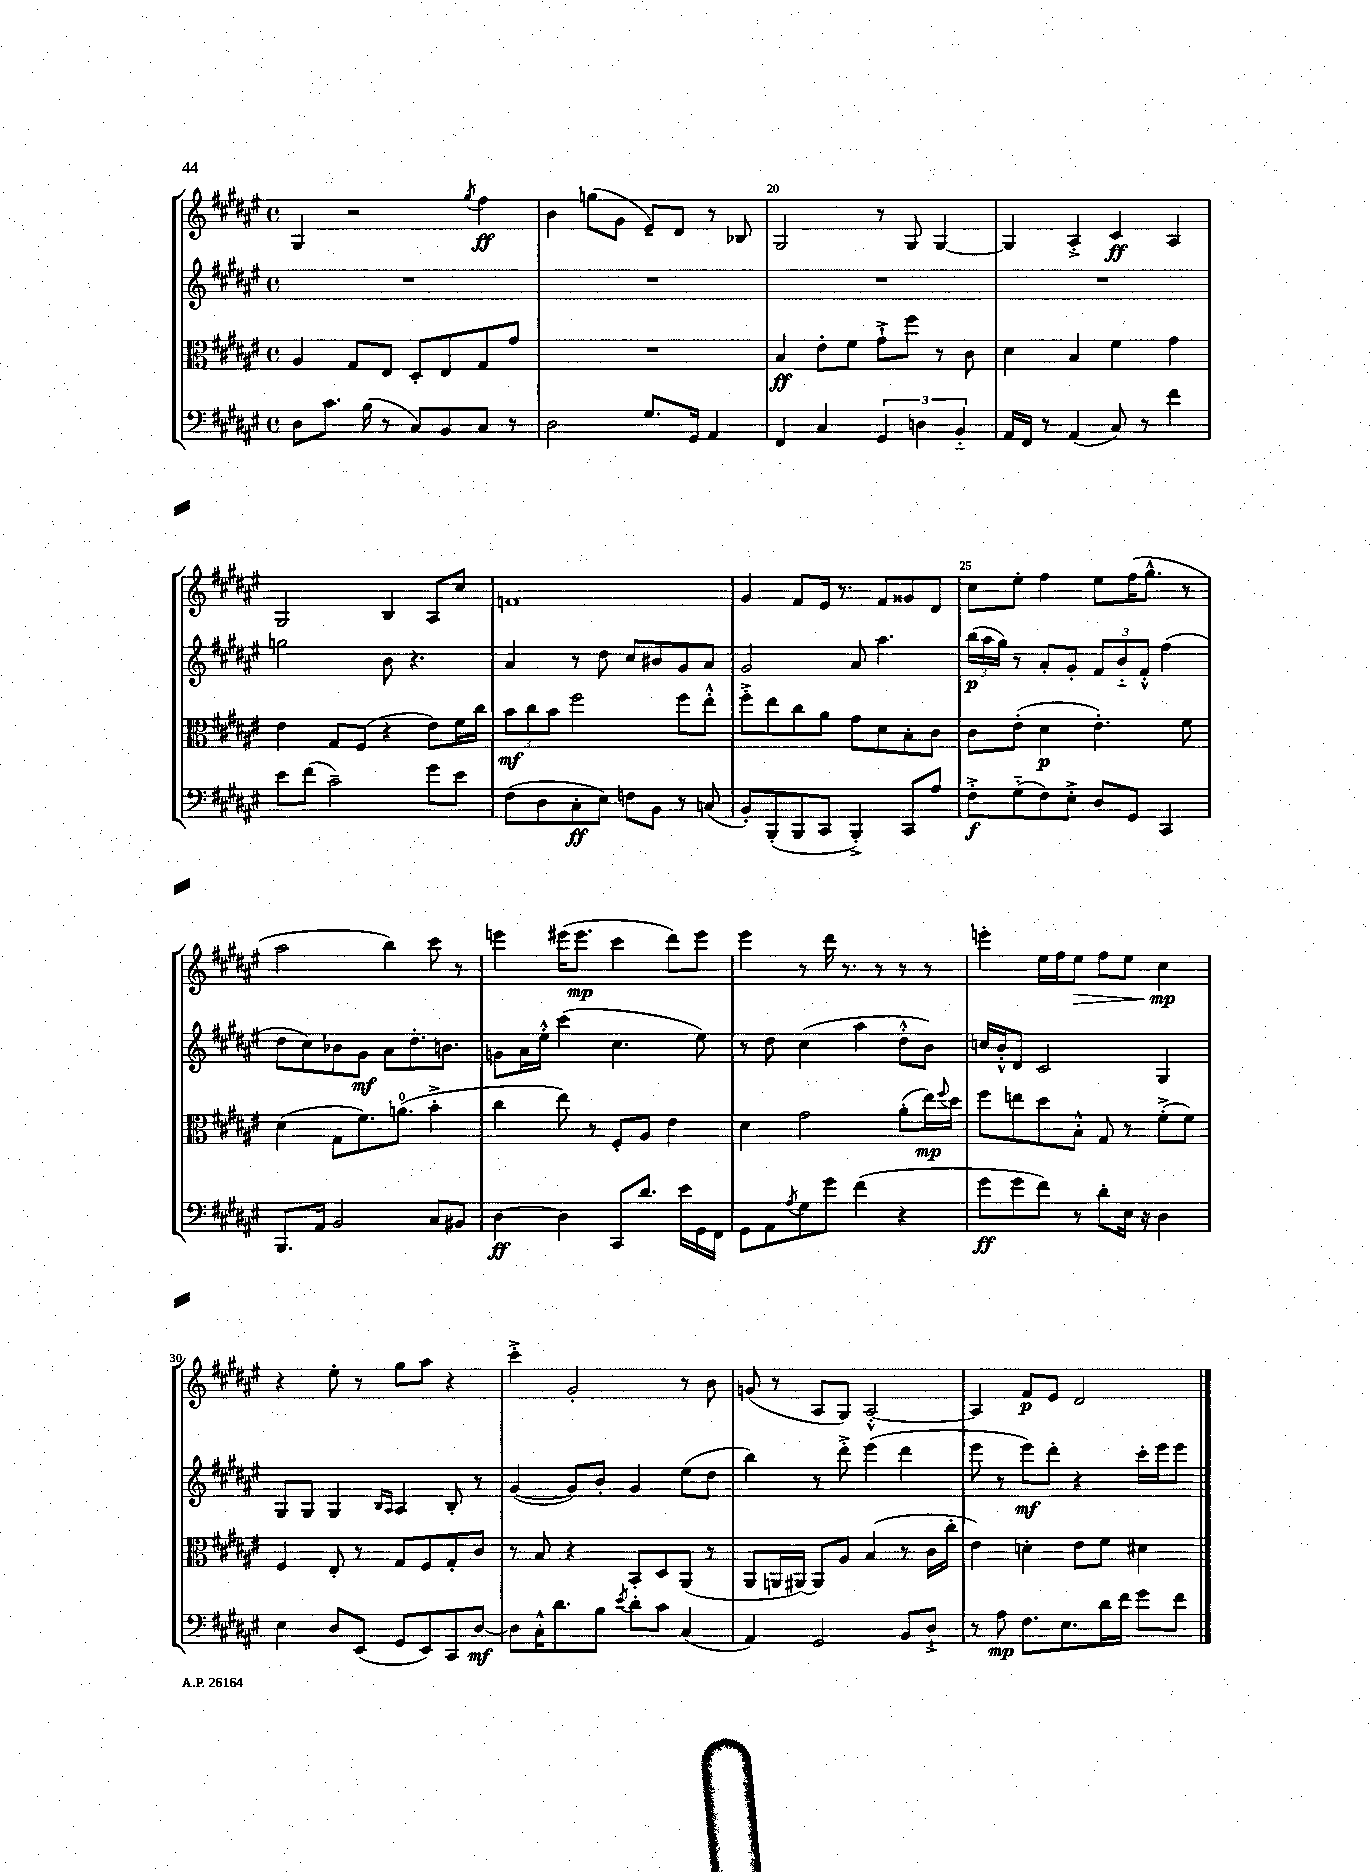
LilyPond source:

<<
\new StaffGroup <<
\new Staff = "s0" {
    \clef treble \key fis \major \defaultTimeSignature \time 4/4
    gis4 r2 \acciaccatura { gis''8 } fis''4\ff |
    b'4 g''8( gis'8 eis'8--) dis'8 r8 bes8 |
    gis2 r8 gis8 gis4~ |
    gis4 ais4-.-> cis'4\ff ais4 |
    gis2 b4 ais8 cis''8 |
    f'1 |
    gis'4 fis'8 eis'16 r8. fis'8 gisis'8 dis'8 |
    cis''8 eis''8-. fis''4 eis''8 fis''16( gis''8.-^ r8 |
    ais''2 b''4) cis'''8 r8 |
    e'''4 eis'''16( eis'''8.\mp cis'''4 dis'''8) eis'''8 |
    eis'''4 r8 dis'''16 r8. r8 r8 r8 |
    e'''4-. eis''16 fis''16 eis''8\> fis''8 eis''8 cis''4\mp\! |
    r4 eis''8-. r8 gis''8 ais''8 r4 |
    cis'''4-.-> gis'2-. r8 b'8 |
    g'8( r8 ais8 gis8) ais2~-.-^ |
    ais4 fis'8\p eis'8 dis'2 \bar "|." |
}
\new Staff = "s1" {
    \clef treble \key fis \major \defaultTimeSignature \time 4/4
    R1 |
    R1 |
    R1 |
    R1 |
    g''2 b'8 r4. |
    ais'4 r8 dis''8 cis''8 bis'8 gis'8 ais'8 |
    gis'2 ais'8 ais''4. |
    \tuplet 3/2 { b''16\p( ais''16 gis''16) } r8 ais'8-. gis'8-. \tuplet 3/2 { fis'8 b'8-_ fis'8-.-^ } fis''4( |
    dis''8 cis''8) bes'8 gis'8\mf ais'8 dis''8.-. b'8. |
    g'8 ais'16 eis''16-.-^ cis'''4( cis''4. eis''8) |
    r8 dis''8 cis''4( ais''4 dis''8-.-^ b'8) |
    c''16 b'16-.-^ dis'8 cis'2 gis4 |
    gis8 gis8 gis4 \grace { b16 ais16 } ais4 b8-. r8 |
    gis'4~( gis'8) b'8-. gis'4 eis''8( dis''8 |
    b''4) r8 dis'''8-.-> eis'''4( dis'''4 |
    eis'''8 r8 eis'''8\mf) dis'''8-. r4 cis'''16-. eis'''16 eis'''8 \bar "|." |
}
\new Staff = "s2" {
    \clef alto \key fis \major \defaultTimeSignature \time 4/4
    ais4 gis8 eis8 dis8-. eis8 gis8 gis'8 |
    R1 |
    b4\ff eis'8-. fis'8 gis'8-!-> fis''8 r8 cis'8 |
    dis'4 b4 fis'4 gis'4 |
    eis'4 gis8 fis8( r4 eis'8) fis'16 cis''16 |
    \tuplet 3/2 { b'8\mf cis''8 b'8 } fis''2 fis''8 eis''8-.-^ |
    fis''8-.-> eis''8 cis''8 ais'8 gis'8 dis'8 b8-. cis'8 |
    cis'8 eis'8-.( dis'4\p eis'4.-.) fis'8 |
    dis'4( gis8 fis'8.) a'8.-0( b'4-.-> |
    cis''4 eis''8) r8 fis8-. ais8 eis'4 |
    dis'4 gis'2 ais'8-.( eis''16\mp) \appoggiatura { fis''8 } dis''16 |
    fis''8 e''8 dis''8 b8-.-^ gis8 r8 fis'8-.->( fis'8) |
    fis4 eis8-. r8 gis8 fis8 gis8-. cis'8 |
    r8 b8 r4 b,8-. dis8 ais,8( r8 |
    ais,8 a,16 ais,16~) ais,8 ais8 b4( r8 cis'16 cis''16-. |
    eis'4) d'4-. eis'8 fis'8 dis'4 \bar "|." |
}
\new Staff = "s3" {
    \clef bass \key fis \major \defaultTimeSignature \time 4/4
    dis8 cis'8. b16( r8 cis8) b,8 cis8 r8 |
    dis2 gis8. gis,16 ais,4 |
    fis,4 cis4 \tuplet 3/2 { gis,4 d4 b,4-_ } |
    ais,16 fis,16 r8 ais,4( cis8) r8 fis'4 |
    eis'8 fis'8( cis'2--) gis'8 eis'8 |
    fis8( dis8 cis8-.\ff eis8) f8 b,8 r8 c8( |
    b,8-.) b,,8-.( b,,8 cis,8 b,,4-.->) cis,8 ais8 |
    fis8-.->\f gis8-_( fis8) eis8-.-> dis8 gis,8 cis,4 |
    b,,8. ais,16 b,2 cis8 bis,8 |
    dis4~\ff dis4 cis,8 dis'8. eis'16 gis,16 fis,16 |
    gis,8 ais,8 \acciaccatura { ais8 } gis8 gis'8 fis'4( r4 |
    gis'8\ff gis'8 fis'8) r8 dis'8-. eis16 r16 dis4 |
    eis4 dis8 eis,8( gis,8 eis,8) cis,8 dis8~\mf |
    dis8 cis16-.-^ dis'8. b8 \acciaccatura { eis'8 } dis'8-. cis'8 cis4( |
    ais,4) gis,2 b,8 dis8-!-> |
    r8 ais8\mp fis8. eis8. dis'16 fis'16 gis'8 fis'8 \bar "|." |
}
>>
>>
\layout { \context { \Score currentBarNumber = #18 \override BarNumber.break-visibility = ##(#f #t #t) barNumberVisibility = #(every-nth-bar-number-visible 5) } }
